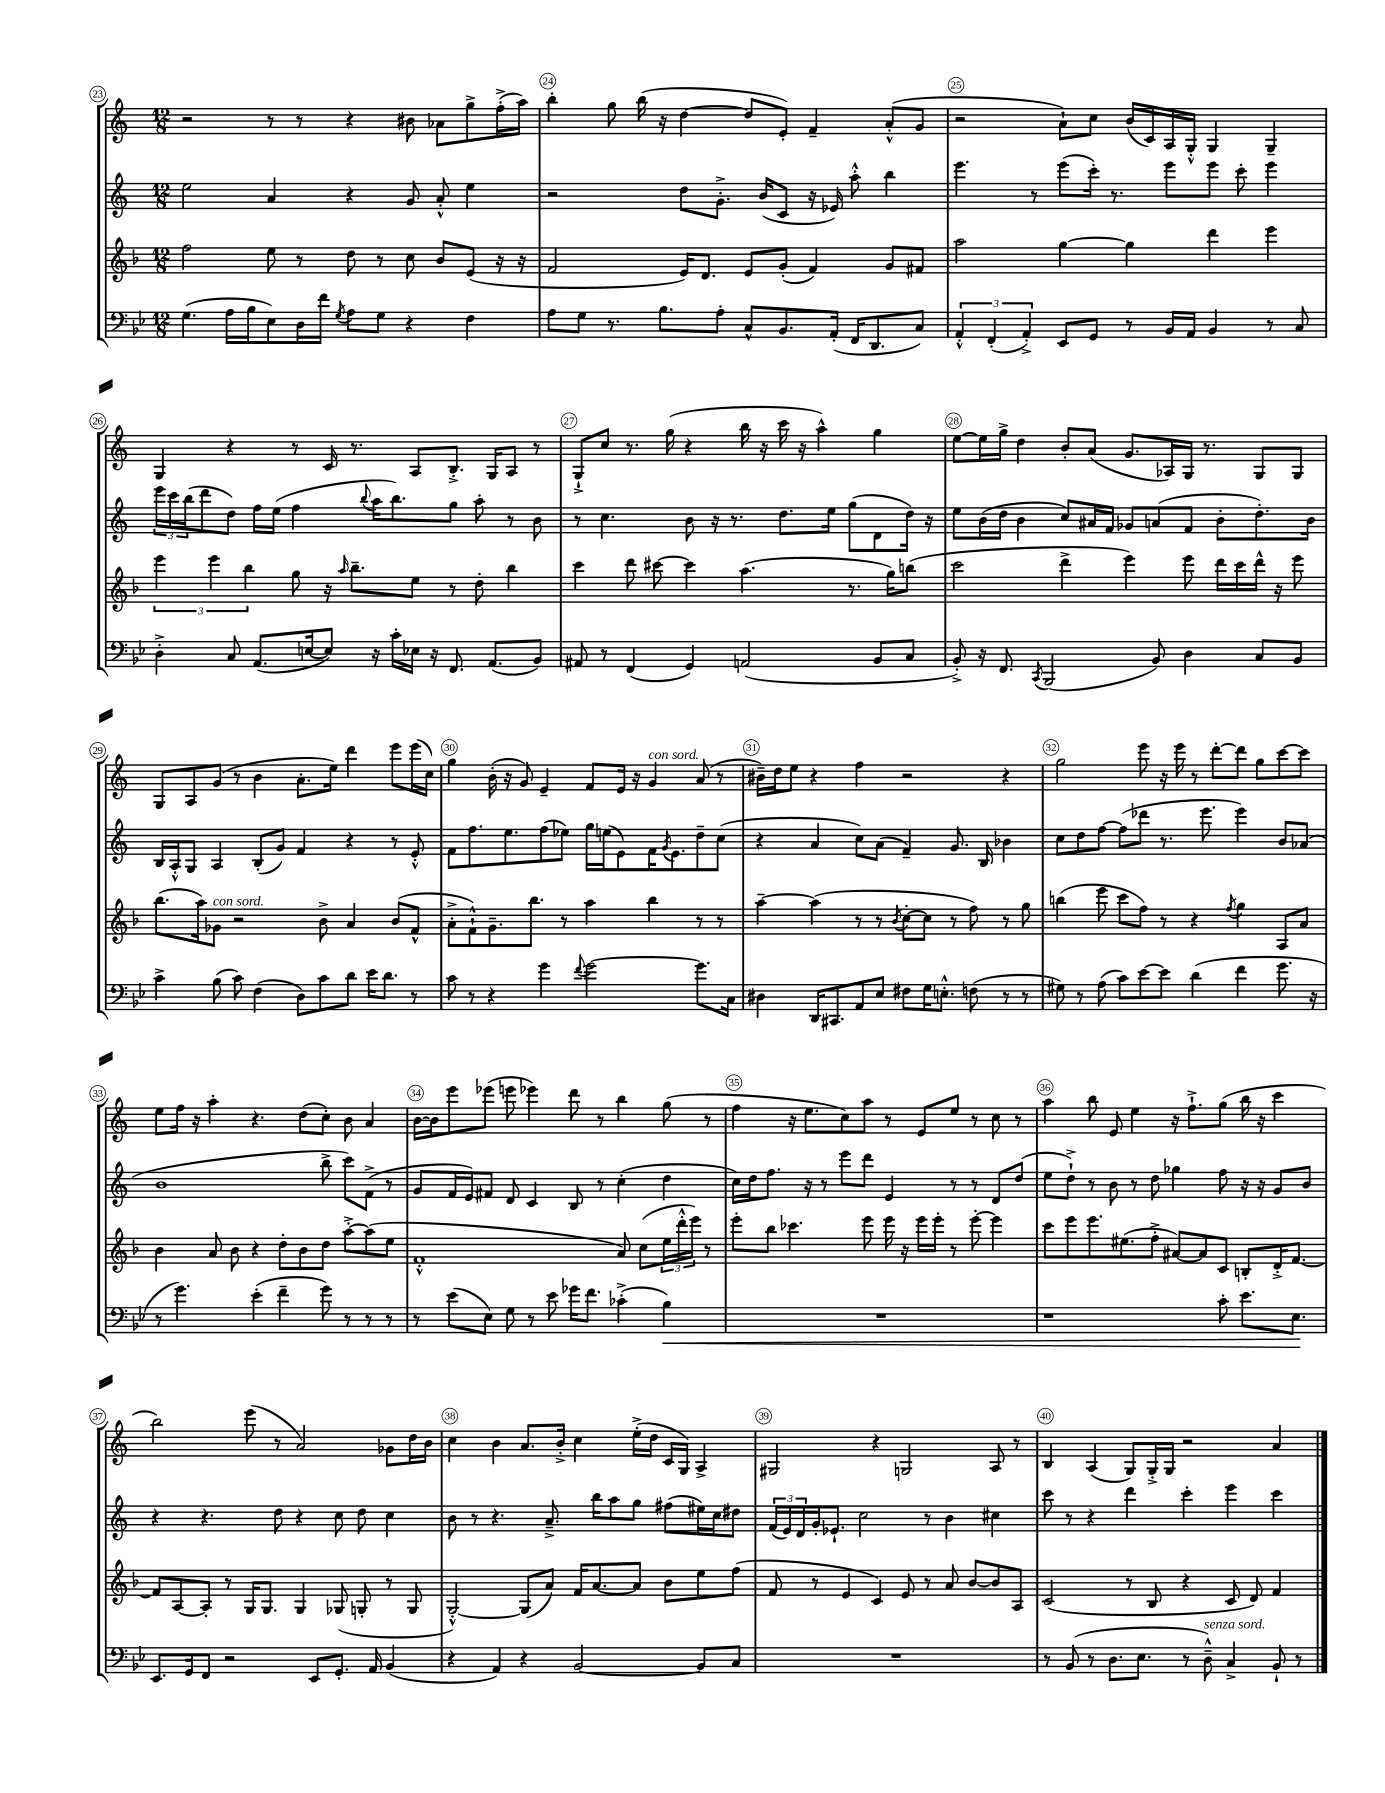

**kern	**dynam	**kern	**kern	**kern
*part4	*part4	*part3	*part2	*part1
*staff4	*staff4	*staff3	*staff2	*staff1
*clefF4	*	*clefG2	*clefG2	*clefG2
*k[b-e-]	*	*k[b-]	*k[]	*k[]
*M12/8	*	*M12/8	*M12/8	*M12/8
=23	=23	=23	=23	=23
(4.G\	.	2ff\	2ee\	2r
16A\LL	.	.	.	.
16B-\J	.	.	.	.
8E-\)	.	8ee\	4a/	8r
16D\L	.	8r	.	8r
16f\JJ	.	.	.	.
8qG/	.	.	.	.
8A\L	.	8dd\	4r	4r
8G\J	.	8r	.	.
4r	.	8cc\	8g/	8b#X\
.	.	8b-/L	8a'^^/	8a-X\L
4F\	.	(8e/J	4ee\	8gg^\
.	.	16r	.	(16ff'^\L
.	.	16r	.	16aa\JJ)
=24	=24	=24	=24	=24
8A\L	.	2f/	2r	4bb'\
8G\J	.	.	.	.
8.r	.	.	.	8gg\
.	.	.	.	(16bb\
8.B-\L	.	.	.	16r
.	.	16e/KL)	8dd\L	[4dd\
.	.	8.d/J	.	.
8A'\J	.	.	8.g'^\J	.
8C^^/L	.	8e/L	.	8dd/L]
.	.	.	(16b/KL	.
8.BB-/	.	(8g'/J	8c/J	8e'/J)
.	.	4f/)	16r	4f~/
(16AA'/Jk	.	.	16e-X/)	.
16FF/KL	.	.	8aa'^^\	.
8.DD/	.	.	.	.
.	.	8g/L	4bb\	(8a'^^/L
8C/J)	.	8f#X/J	.	8g/J
=25	=25	=25	=25	=25
6AA'^^/	.	2aa\	4.eee\	2r
(6FF'/	.	.	.	.
6AA'^/)	.	.	.	.
.	.	.	8r	.
8EE-/L	.	[4gg\	(8eee\L	8a`\L)
8GG/J	.	.	16ccc'\Jk)	8cc\J
.	.	.	8.r	.
8r	.	4gg\]	.	(16b/LL
.	.	.	.	16c/)
16BB-/LL	.	.	8eee\L	16A/
16AA/JJ	.	.	.	16G'^^/JJ
4BB-/	.	4ddd\	8eee\J	4G/
.	.	.	8ccc'\	.
8r	.	4eee\	4eee\	4G~/
8C/	.	.	.	.
!!LO:LB:g=z
=26	=26	=26	=26	=26
4D'^\	.	6eee\	24eee\LL	4G/
.	.	.	24ccc\	.
.	.	.	(24bb\J	.
.	.	.	8ddd\	.
.	.	6eee\	.	.
8C/	.	.	8dd\J)	4r
.	.	6bb-\	.	.
(8.AA/L	.	.	16ff\LL	.
.	.	.	(16ee\JJ	.
.	.	8gg\	4ff\	8r
[16En/k	.	.	.	.
8E/J])	.	16r	.	16c/
.	.	16qqaa/	.	.
.	.	8.bb-~\L	.	8.r
.	.	.	8qqbb/	.
16r	.	.	16aa\KL	.
16c'\LL	.	.	8.bb\)	.
16E-X\JJ	.	8ee\J	.	8A/L
16r	.	.	.	.
8.FF/	.	8r	8gg\J	8.B'^/J
.	.	8dd'\	8aa'\	.
(8.AA/L	.	.	.	16G/KL
.	.	4bb-\	8r	8A/J
8BB-/J)	.	.	8b\	8r
=27	=27	=27	=27	=27
8AA#X/	.	4ccc\	8r	8G`^/L
8r	.	.	4.cc\	8cc/J
(4FF/	.	8ddd\	.	8.r
.	.	[8ccc#X\	.	.
.	.	.	.	(16gg\
4GG/)	.	4ccc#\]	8b\	4r
.	.	.	16r	.
.	.	.	8.r	.
(2AAn/	.	(4.aa\	.	16bb\
.	.	.	.	16r
.	.	.	8.dd\L	16ccc\
.	.	.	.	16r
.	.	.	.	4aa^^\)
.	.	.	16ee\Jk	.
.	.	8.r	(8gg\L	.
8BB-/L	.	.	8d\	4gg\
.	.	16gg\KL)	.	.
8C/J	.	(8bbn\J	16dd\Jk)	.
.	.	.	16r	.
=28	=28	=28	=28	=28
8BB-'^/)	.	2ccc\	8ee\L	[8ee\L
16r	.	.	(16b\L	16ee\L]
8.FF/	.	.	16dd\JJ	16gg^\JJ
.	.	.	4b\	4dd\
8qCC/	.	.	.	.
(2BBB-/	.	.	.	.
.	.	4ddd^\	8cc/L)	8b'/L
.	.	.	16a#X/L	(8a/J
.	.	.	16f/JJ	.
.	.	4eee\)	8g-X/L	8.g/L
8BB-/)	.	.	(8an/	.
.	.	.	.	16A-X/L)
4D\	.	8eee\	8f/J	16G/JJ
.	.	.	.	8.r
.	.	16ddd\LL	8b'\L	.
.	.	16ccc\	.	.
8C/L	.	16ddd^^\JJ	8.dd'\)	8G/L
.	.	16r	.	.
8BB-/J	.	8eee\	.	8G/J
.	.	.	16b\Jk	.
!!LO:LB:g=z
=29	=29	=29	=29	=29
4c^\	.	(8.bb-\L	16B/LL	8G/L
.	.	.	16A'^^/J	.
.	.	.	8G/J	8A/
.	.	16aa\k)	.	.
!	!	!LO:TX:a:i:t=con sord.	!	!
(8B-\	.	8g-X\J	4A/	(8g/J
8c\)	.	2r	.	8r
(4F\	.	.	(8B'/L	4b\
.	.	.	8g/J)	.
8D\L)	.	.	4f/	8.a'\L
8c\	.	8b-^\	.	.
.	.	.	.	16ee\Jk)
8d\J	.	4a/	4r	4ddd\
16e-\KL	.	.	.	.
8.d\J	.	.	.	.
.	.	(8b-/L	8r	8eee\L
8r	.	8f^^/J	8e'^^/	(16eee\L
.	.	.	.	16cc\JJ)
=30	=30	=30	=30	=30
8c\	.	8a'^\L	8f\L	4gg\
8r	.	8f`^^\)	8.ff\	.
4r	.	8.g~\	.	(16b'\
.	.	.	8.ee\	16r
.	.	.	.	8g/)
.	.	8.bb-\J	.	.
4g\	.	.	(8ff\	4e~/
.	.	8r	8ee-X\J)	.
8qqf/	.	.	.	.
[2g\	.	4aa\	16gg\LL	8f/L
.	.	.	(16een\J	.
.	.	.	8e\)	16e/Jk
.	.	.	.	16r
!	!	!	!	!LO:TX:a:i:t=con sord.
.	.	4bb-\	16f\K	4g/
.	.	.	8qg/	.
.	.	.	8.e\	.
8.g\L]	.	8r	8dd~\	(8a/
.	.	8r	(8cc\J	8r
16C\Jk	.	.	.	.
=31	=31	=31	=31	=31
4D#X\	.	[4aa~\	4r	16b#X~\LL)
.	.	.	.	16dd\J
.	.	.	.	8ee\J
16DD/KL	.	(4aa\]	4a/	4r
8.CC#X/	.	.	.	.
8AA/	.	8r	8cc\L)	4ff\
8E-/J	.	8r	(8a\J	.
.	.	8qb-/	.	.
8F#X\L	.	[8cc'\L	4f~/)	2r
16G\K	.	8cc\J]	.	.
8.En'^^\J	.	.	.	.
.	.	8r	8.g/	.
(8Fn\	.	8ff\)	.	.
.	.	.	16B/	.
8r	.	8r	4b-X\	4r
8r	.	8gg\	.	.
=32	=32	=32	=32	=32
8G#X\)	.	(4bbn\	8cc\L	2gg\
8r	.	.	8dd\	.
(8A\	.	8eee\	[8ff\J	.
8c\L)	.	8ccc\L	(8ff\L]	.
[8e-\	.	8ff\J)	8ddd-X\J	8eee\
8e-\J]	.	8r	8.r	16r
.	.	.	.	16eee\
(4d\	.	4r	.	8r
.	.	.	8.eee\	.
.	.	.	.	[8ddd'\L
.	.	8qff/	.	.
4f\	.	4gg\	4eee\)	8ddd\J]
.	.	.	.	8gg\L
8.g\	.	8A/L	8b/L	[8ccc\
.	.	8a/J	(8a-X/J	8ccc\J]
16r	.	.	.	.
!!LO:LB:g=z
=33	=33	=33	=33	=33
8r	.	4b-\	1b	8ee\L
4.g\)	.	.	.	16ff\Jk
.	.	.	.	16r
.	.	8a/	.	4aa'\
.	.	8b-\	.	.
(4e-'\	.	4r	.	4.r
4f~\	.	8dd'\L	.	.
.	.	8b-\	.	(8dd\L
8g\)	.	8dd\J	8bb^\	8cc'\J)
8r	.	[8aa'^\L	8ccc\L)	8b\
8r	.	(8aa\]	(8f^\J	4a/
8r	.	8ee\J	8r	.
=34	=34	=34	=34	=34
8r	.	1f'^^	8g/L	[16b\LL
.	.	.	.	16b\J]
(8e-\L	.	.	16f/L	8eee\
.	.	.	16e/J)	.
8E-\J)	.	.	8f#X/J	(8eee-X\J
8G\	.	.	8d/	8eeen\
8r	.	.	4c/	4eee-X\)
8e-\	.	.	.	.
16g-X\KL	.	.	8B/	8ddd\
8.f\J	.	.	.	.
.	.	.	8r	8r
(4c-X'^\	.	8a/)	(4cc'\	4bb\
.	.	(8cc\L	.	.
!	!LO:HP:b	!	!	!
4B-\)	<	24ee\L	4dd\	(8gg\
.	.	24ddd'^^\	.	.
.	.	24eee\JJ)	.	.
.	.	8r	.	8r
=35	=35	=35	=35	=35
1.r	.	8eee'\L	16cc\LL)	4ff\
.	.	.	16dd\J	.
.	.	8bb-\J	8.ff\J	.
.	.	4.ccc-X\	.	16r
.	.	.	16r	8.ee\L
.	.	.	8r	.
.	.	.	8eee\L	8cc\)
.	.	8eee\	8ddd\J	8aa\J
.	.	16eee\	4e/	8r
.	.	16r	.	.
.	.	16eee\LL	.	8e/L
.	.	16eee'\JJ	.	.
.	.	8r	8r	8ee/J
.	.	[8eee'\	8r	8r
.	.	4eee\]	8d/L	8cc\
.	.	.	(8dd/J	8r
=36	=36	=36	=36	=36
1r	.	8ccc\L	8ee\L	4aa\
.	.	8eee\	8dd`^\J)	.
.	.	8.eee\	8r	8bb\
.	.	.	8b\	8e/
.	.	(8.ee#X\	.	.
.	.	.	8r	4ee\
.	.	8ff'^\J	8dd\	.
.	.	[8a#X/L)	4gg-X\	16r
.	.	.	.	8.ff`^\L
.	.	8a#/]	.	.
8c'\	.	8c/J	8ff\	(8gg\J
8.e-\L	.	8Bn'/L	16r	16bb\
.	.	.	16r	16r
.	.	16d'^/K	8g/L	4ccc\
8.E-\J	.	[8.f/J	.	.
.	.	.	8b/J	.
.	[	.	.	.
!!LO:LB:g=z
=37	=37	=37	=37	=37
8.EE-/L	.	8f/L]	4r	2bb\)
.	.	[8A/	.	.
16GG/k	.	.	.	.
8FF/J	.	8A'/J]	4.r	.
2r	.	8r	.	.
.	.	16G/KL	.	(8eee\
.	.	8.G/J	.	.
.	.	.	8dd\	8r
.	.	4G/	4r	2a/)
8EE-/L	.	.	.	.
8.GG'/J	.	(8G-X/	8cc\	.
.	.	8Gn'/	8dd\	.
16AA/	.	.	.	.
(4BB-/	.	8r	4cc\	8g-X\L
.	.	8G/	.	16dd\L
.	.	.	.	16b\JJ
=38	=38	=38	=38	=38
4r	.	[2G'^^/)	8b\	4cc\
.	.	.	8r	.
4AA/)	.	.	4.r	4b\
4r	.	(8G/L]	.	8.a/L
.	.	8a/J)	8.a~^/	.
.	.	.	.	16b'^/Jk
[2BB-/	.	16f/KL	.	4cc\
.	.	[8.a/	16bb\KL	.
.	.	.	8aa\	.
.	.	8a/J]	8gg\J	(16ee'^\LL
.	.	.	.	16dd\JJ
.	.	8b-\L	(8ff#X\L	16c/LL
.	.	.	.	16G/JJ)
8BB-/L]	.	8ee\	16ee#X\L)	4A^/
.	.	.	16cc\J	.
8C/J	.	(8ff\J	8dd#X\J	.
=39	=39	=39	=39	=39
1.r	.	8f/	(24f/LL	2G#X/
.	.	.	24e/)	.
.	.	.	24d/	.
.	.	8r	16g'/J	.
.	.	.	8.e-X`/J	.
.	.	4e/	.	.
.	.	.	2cc\	.
.	.	4c/)	.	4r
.	.	8e/	.	2Gn/
.	.	8r	8r	.
.	.	8a/	4b\	.
.	.	[8b-/L	.	.
.	.	8b-/]	4cc#X\	8A/
.	.	8A/J	.	8r
=40	=40	=40	=40	=40
8r	.	(2c/	8ccc\	4B/
(8BB-/	.	.	8r	.
8r	.	.	4r	(4A/
8.D\L	.	.	.	.
.	.	8r	4ddd\	8G/L)
8.E-\J	.	.	.	.
.	.	8B-/	.	16G'^/L
.	.	.	.	16G/JJ
8r	.	4r	4ccc'\	2r
!LO:TX:a:i:t=senza sord.	!	!	!	!
8D~^^\)	.	.	.	.
4C^/	.	8c/	4eee\	.
.	.	8d/)	.	.
8BB-`/	.	4f/	4ccc\	4a/
8r	.	.	.	.
==	==	==	==	==
*-	*-	*-	*-	*-
